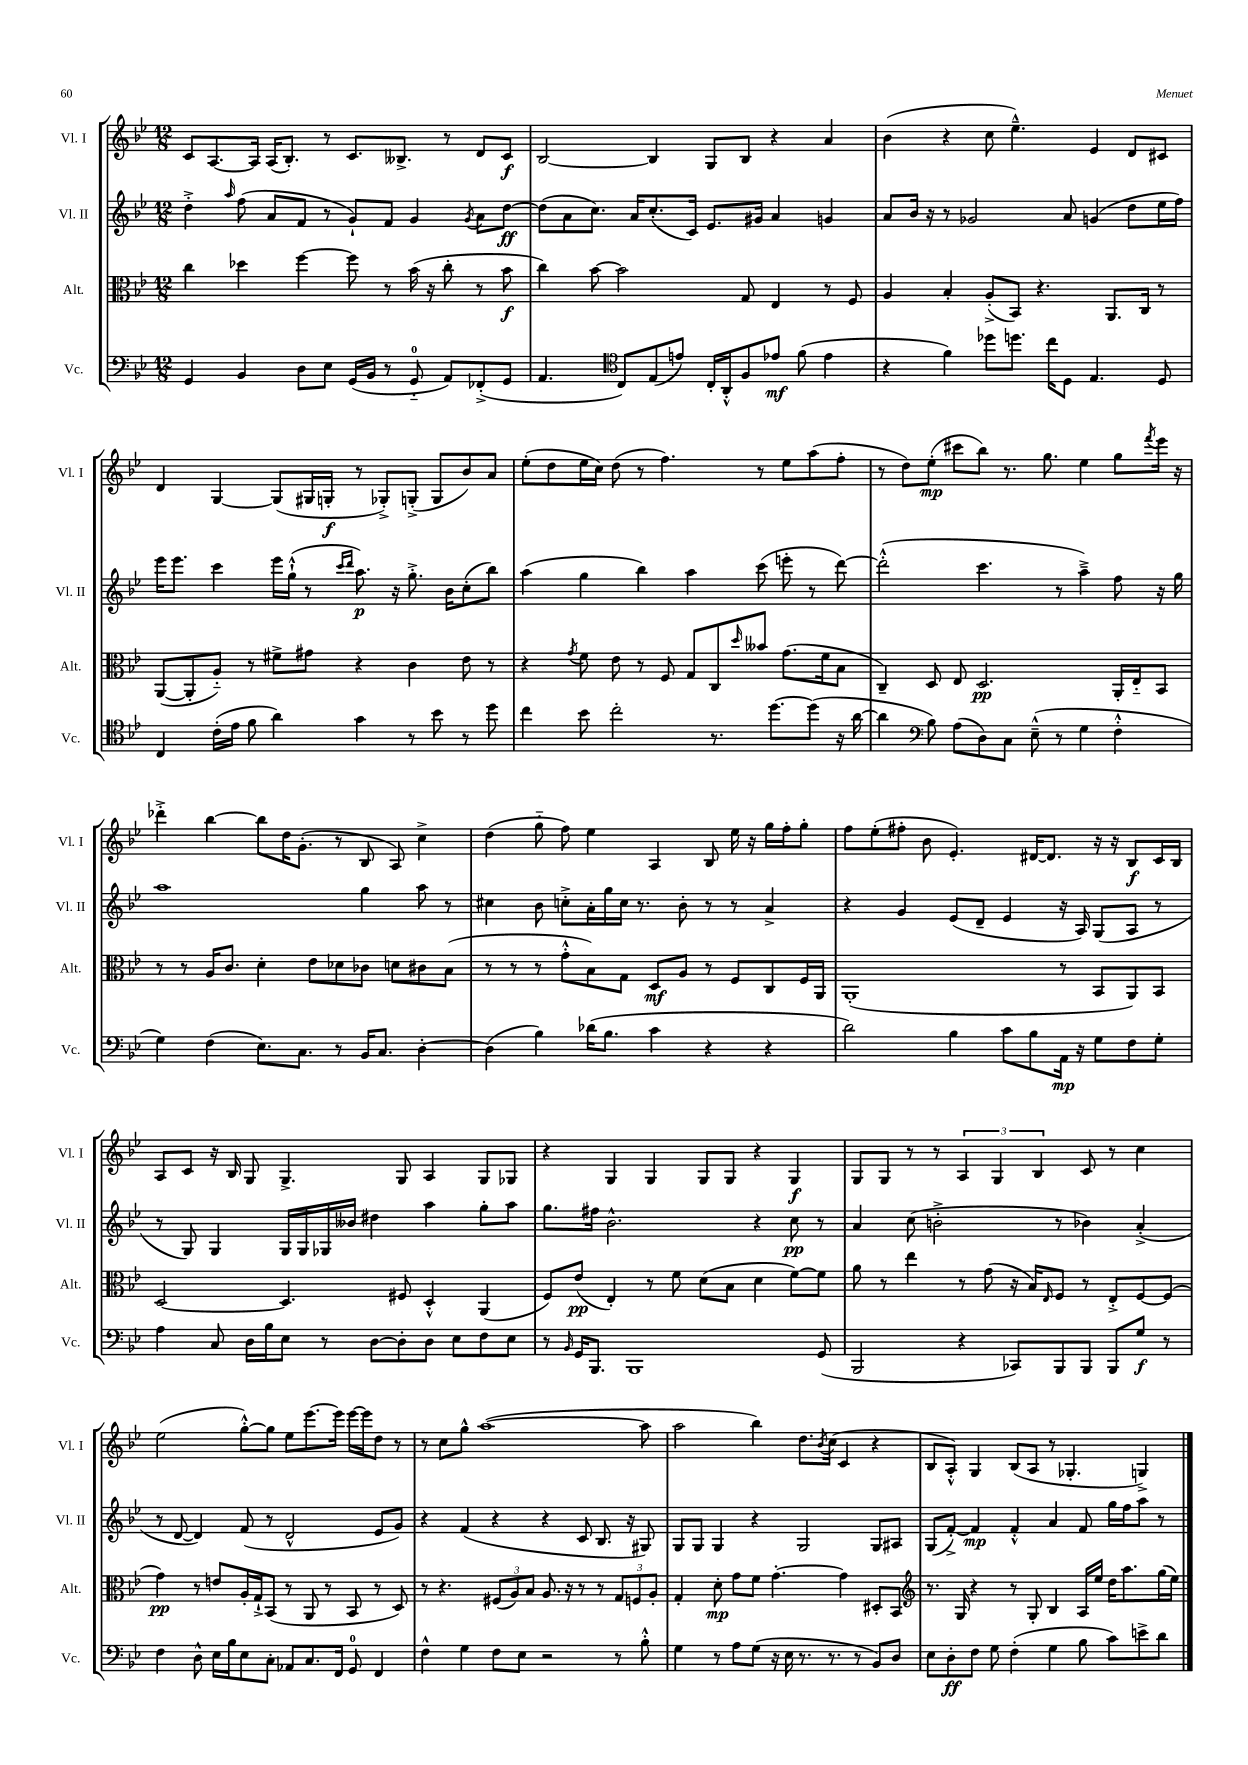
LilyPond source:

<<
\new StaffGroup <<
\new Staff = "s0" \with { instrumentName = "Vl. I" shortInstrumentName = "Vl. I" } {
    \clef treble \key bes \major \numericTimeSignature \time 12/8
    c'8 a8.~ a16 a16( bes8.-.) r8 c'8. beses8.-> r8 d'8 c'8\f |
    bes2~ bes4 g8 bes8 r4 a'4 |
    bes'4( r4 c''8 ees''4.---^) ees'4 d'8 cis'8 |
    d'4 g4~ g8( gis16 g16-.\f r8 ges8-.->) g8-.->( g8 bes'8) a'8 |
    ees''8-.( d''8 ees''16 c''16) d''8( r8 f''4.) r8 ees''8 a''8( f''8-. |
    r8 d''8) ees''8-.\mp( cis'''8 bes''8) r8. g''8. ees''4 g''8 \acciaccatura { f'''8 } ees'''16 r16 |
    des'''4-.-> bes''4~ bes''8 d''16 g'8.-.( r8 bes8 a8) c''4-> |
    d''4( g''8-_ f''8) ees''4 a4 bes8 ees''16 r16 g''16 f''16-. g''8-. |
    f''8 ees''8-.( fis''8-. bes'8 ees'4.-.) dis'16~ dis'8. r16 r16 bes8\f c'16 bes16 |
    a8 c'8 r16 bes16 g8 g4.-> g8 a4 g8 ges8 |
    r4 g4 g4 g8 g8 r4 g4\f |
    g8 g8 r8 r8 \tuplet 3/2 { a4 g4 bes4 } c'8 r8 c''4 |
    ees''2( g''8~-.-^) g''8 ees''8 ees'''8.~ ees'''16 ees'''16~ ees'''16 d''8 r8 |
    r8 c''8 g''8-^ a''1~( a''8 |
    a''2 bes''4) d''8. \acciaccatura { bes'8 } c''16( c'4 r4 |
    bes8 a8-.-^) g4 bes8( a8 r8 ges4.-. g4->) \bar "|." |
}
\new Staff = "s1" \with { instrumentName = "Vl. II" shortInstrumentName = "Vl. II" } {
    \clef treble \key bes \major \numericTimeSignature \time 12/8
    d''4-.-> \grace { a''16 } f''8( a'8 f'8 r8 g'8-!) f'8 g'4 \acciaccatura { g'8 } a'8 d''8~\ff |
    d''8( a'8 c''8.) a'16 c''8.-.( c'16) ees'8. gis'16 a'4 g'4 |
    a'8 bes'16 r16 r8 ges'2 a'8 g'4( d''8 ees''16 f''16) |
    ees'''16 ees'''8. c'''4 ees'''16 g''16-!-^( r8 \grace { c'''16 d'''16 } a''8.\p) r16 g''8.-.-> bes'16 c''8-.( bes''8) |
    a''4( g''4 bes''4) a''4 c'''8( e'''8-. r8 d'''8~) |
    d'''2-.-^( c'''4. r8 a''4--->) f''8 r16 g''16 |
    a''1 g''4 a''8 r8 |
    cis''4 bes'8 c''8-.-> a'16-. g''16 c''16 r8. bes'8-. r8 r8 a'4-> |
    r4 g'4 ees'8( d'8-- ees'4 r16 a16) g8( a8 r8 |
    r8 g8) g4 g16 g16 ges16 beses'16 dis''4 a''4 g''8-. a''8 |
    g''8. fis''16 bes'2.-^ r4 c''8\pp r8 |
    a'4 c''8( b'2-.-> r8 bes'4) a'4-.->( |
    r8 d'8~ d'4) f'8( r8 d'2-^ ees'8 g'8) |
    r4 f'4( r4 r4 c'8 bes8. r16 gis8) |
    g8 g8 g4 r4 g2 g8 ais8 |
    g8( f'8~-.->) f'4\mp f'4-.-^ a'4 f'8 g''16 f''16 a''8 r8 \bar "|." |
}
\new Staff = "s2" \with { instrumentName = "Alt." shortInstrumentName = "Alt." } {
    \clef alto \key bes \major \numericTimeSignature \time 12/8
    c''4 des''4 f''4~ f''8 r8 bes'16( r16 c''8-. r8 bes'8\f |
    c''4) bes'8~ bes'2 g8 ees4 r8 f8 |
    a4 bes4-. a8-.->( bes,8) r4. a,8. c16 r8 |
    a,8~( a,8-. a8-_) r8 fis'8-> gis'8 r4 c'4 ees'8 r8 |
    r4 \acciaccatura { g'8 } f'8 ees'8 r8 f8 g8 c8 \grace { d''16 } beses'8 g'8.( f'16 bes8 |
    c4--) d8 ees8 d2.\pp a,16-. ees16-_ bes,8 |
    r8 r8 a16 c'8. d'4-. ees'8 des'8 ces'8 d'8 cis'8 bes8( |
    r8 r8 r8 g'8-.-^ bes8) g8 d8\mf a8 r8 f8 c8 f16 a,16 |
    a,1-.( r8 bes,8 a,8) bes,8 |
    d2~ d4. fis8 d4-.-^ a,4( |
    f8) ees'8\pp( ees4-.) r8 f'8 d'8( bes8 d'4 f'8~) f'8 |
    a'8 r8 ees''4 r8 g'8( r16 bes16) \grace { ees16 } f8 r8 ees8-.-> f8~ f8( |
    g'4\pp) r8 e'8 a16-. g16-!-> bes,8( r8 a,8 r8 bes,8 r8 d8) |
    r8 r4. \tuplet 3/2 { fis8( a8) bes8 } a8. r16 r8 r8 \tuplet 3/2 { g8 f8 a8-. } |
    g4-. d'8-.\mp g'8 f'8 g'4.~-. g'4 dis8-. bes,8 |
    \clef treble r8. g16 r4 r8 g8-. bes4 a16 ees''16 d''16 a''8. g''16( ees''16) \bar "|." |
}
\new Staff = "s3" \with { instrumentName = "Vc." shortInstrumentName = "Vc." } {
    \clef bass \key bes \major \numericTimeSignature \time 12/8
    g,4 bes,4 d8 ees8 g,16( bes,16 r8 g,8-0-_ a,8) fes,8-.->( g,8 |
    a,4. \clef tenor c8) ees8( e'8) c16-. a,16-.-^ f8 ees'8\mf f'8( ees'4 |
    r4 f'4) des''8 d''8. c''16 d8 ees4. d8 |
    c4 c'16-.( ees'16 f'8 a'4) g'4 r8 bes'8 r8 d''8 |
    c''4 bes'8 c''2-. r8. d''8.~ d''8( r16 a'16~ |
    a'4 \clef bass bes8) a8( d8) c8 ees8---^( r8 g4 f4-.-^ |
    g4) f4( ees8.) c8. r8 bes,16 c8. d4~-. |
    d4( bes4) des'16( bes8. c'4 r4 r4 |
    d'2) bes4 c'8 bes8 a,16\mp r16 g8 f8 g8-. |
    a4 c8 d16 bes16 ees8 r8 d8~ d8-. d8 ees8 f8 ees8 |
    r8 \grace { bes,16 } g,16 bes,,8. bes,,1 g,8( |
    bes,,2 r4 ces,8) bes,,8 bes,,8 bes,,8 g8\f r8 |
    f4 d8-^ ees16 bes16 ees8 c8-. aes,8 c8. f,16 g,8-0 f,4 |
    f4-^ g4 f8 ees8 r2 r8 bes8-.-^ |
    g4 r8 a8 g8( r16 ees16 r8. r8. r8 bes,8) d8 |
    ees8 d8-.\ff f8 g8 f4-.( g4 bes8 c'8) e'8-> d'8 \bar "|." |
}
>>
>>
\layout { \context { \Score \remove "Bar_number_engraver" } }
